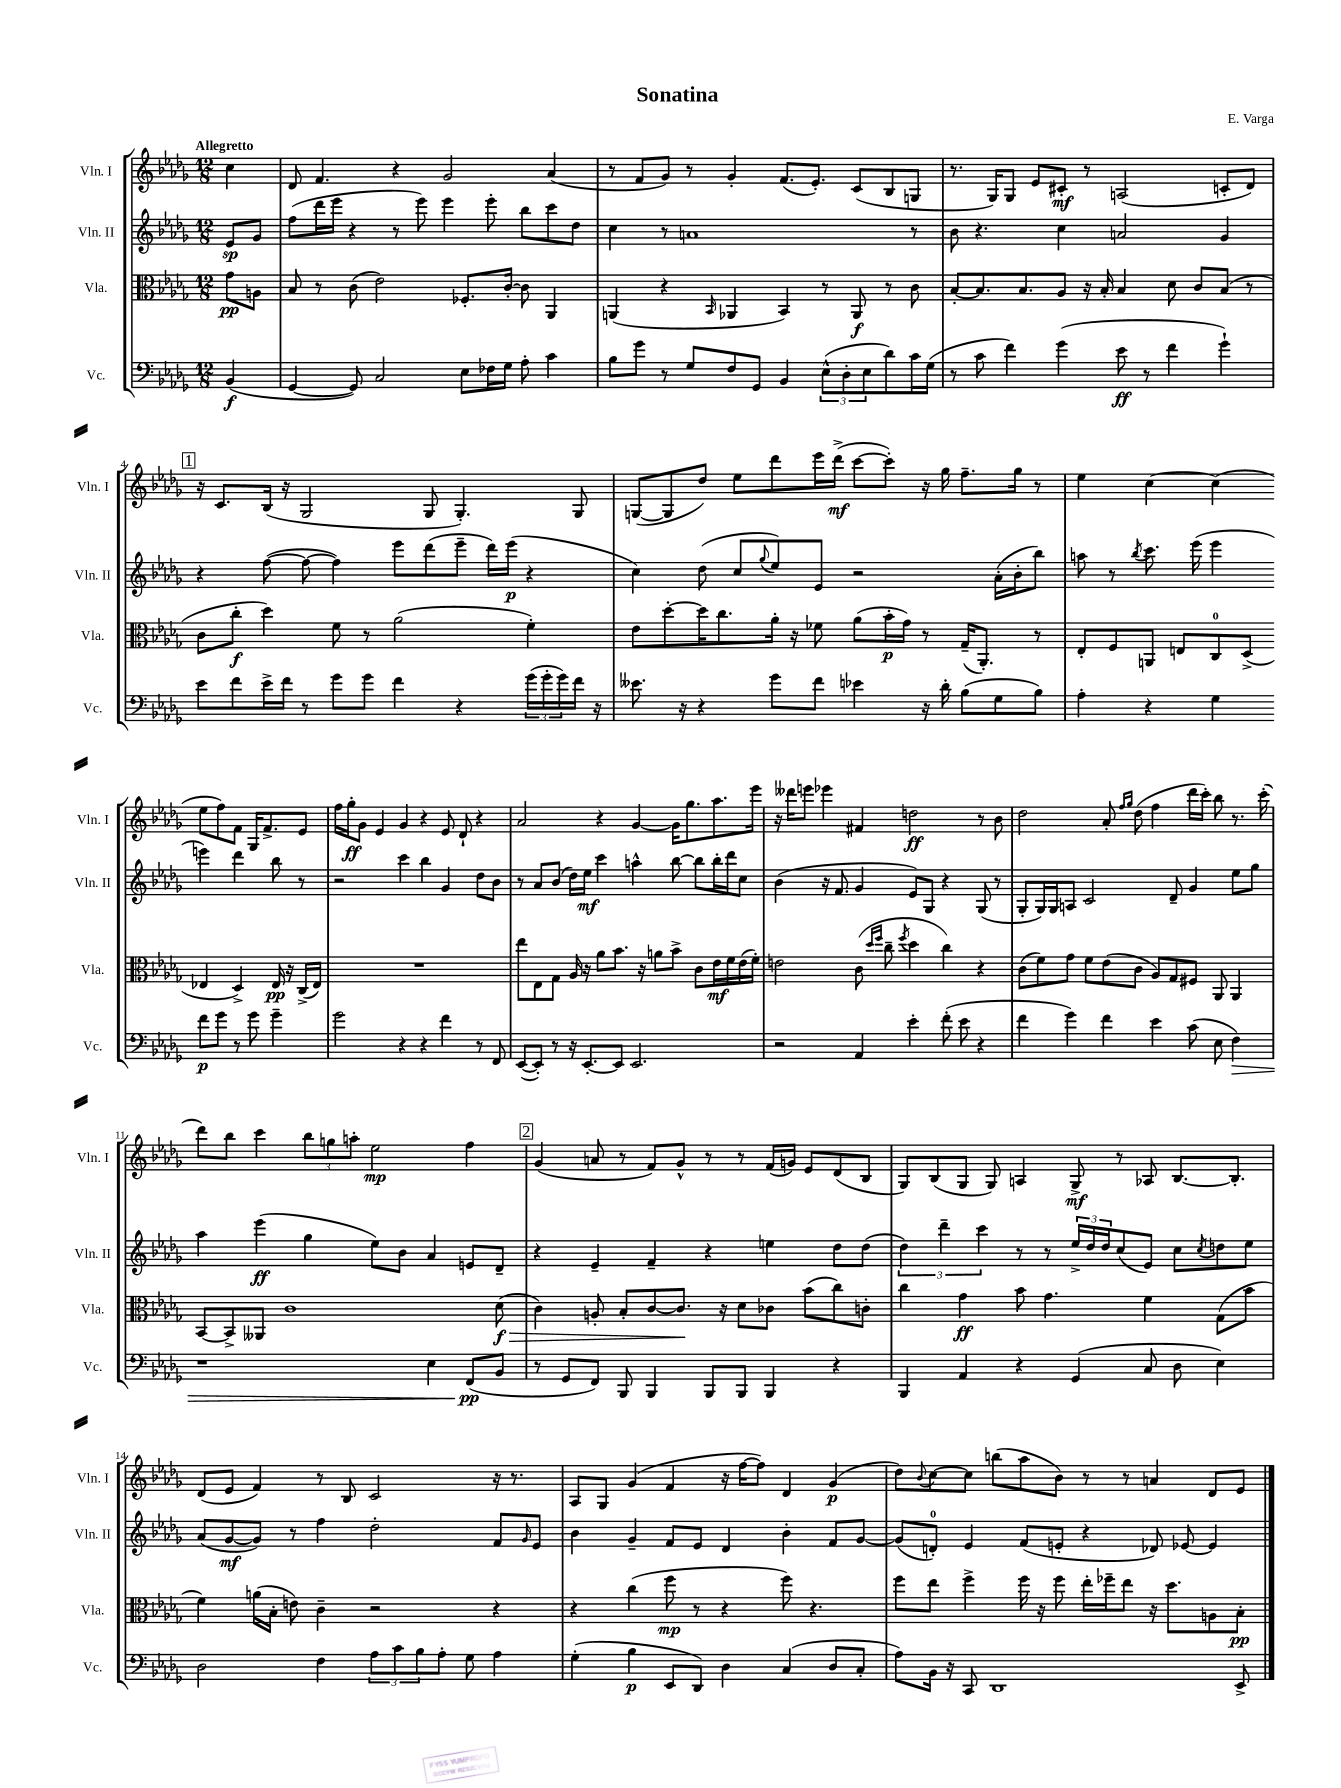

**kern	**dynam	**kern	**dynam	**kern	**dynam	**kern	**dynam
*part4	*part4	*part3	*part3	*part2	*part2	*part1	*part1
*staff4	*staff4	*staff3	*staff3	*staff2	*staff2	*staff1	*staff1
*I"Vc.	*	*I"Vla.	*	*I"Vln. II	*	*I"Vln. I	*
*I'Vc.	*	*I'Vla.	*	*I'Vln. II	*	*I'Vln. I	*
*clefF4	*	*clefC3	*	*clefG2	*	*clefG2	*
*k[b-e-a-d-g-]	*	*k[b-e-a-d-g-]	*	*k[b-e-a-d-g-]	*	*k[b-e-a-d-g-]	*
*M12/8	*	*M12/8	*	*M12/8	*	*M12/8	*
=	=	=	=	=	=	=	=
!	!	!	!	!	!	!LO:TX:a:B:t=Allegretto	!
(4BB-/	f	8g-\L	pp	8e-/L	sp	4cc\	.
.	.	8An\J	.	8g-/J	.	.	.
=1	=1	=1	=1	=1	=1	=1	=1
[4GG-/	.	8B-/	.	(8ff\L	.	8d-/	.
.	.	8r	.	16ddd-\L	.	4.f/	.
.	.	.	.	16eee-\JJ	.	.	.
8GG-/])	.	(8c\	.	4r	.	.	.
2C/	.	2e-\)	.	.	.	.	.
.	.	.	.	8r	.	4r	.
.	.	.	.	8eee-\)	.	.	.
.	.	.	.	4eee-\	.	2g-/	.
8E-\L	.	8.F-X'/L	.	.	.	.	.
16F-X\L	.	.	.	8eee-'\	.	.	.
16G-\JJ	.	[16c'/Jk	.	.	.	.	.
8A-'\	.	8c\]	.	8bb-\L	.	.	.
4c\	.	4AA-/	.	8ccc\	.	(4a-/	.
.	.	.	.	8dd-\J	.	.	.
=2	=2	=2	=2	=2	=2	=2	=2
8B-\L	.	(4AAn/	.	4cc\	.	8r	.
8g-\J	.	.	.	.	.	8f/L	.
8r	.	4r	.	8r	.	8g-/J)	.
8G-/L	.	.	.	1an	.	8r	.
.	.	16qqBB-/	.	.	.	.	.
8F/	.	4AA-X/	.	.	.	4g-'/	.
8GG-/J	.	.	.	.	.	.	.
4BB-/	.	4BB-/)	.	.	.	(8.f/L	.
.	.	.	.	.	.	8.e-'/J)	.
(12E-^^\L	.	8r	.	.	.	.	.
12D-'\	.	.	.	.	.	.	.
.	.	8AA-/	f	.	.	(8c/L	.
12E-\	.	.	.	.	.	.	.
8d-\)	.	8r	.	.	.	8B-/	.
16c\L	.	8c\	.	8r	.	8Gn/J	.
(16G-\JJ	.	.	.	.	.	.	.
=3	=3	=3	=3	=3	=3	=3	=3
8r	.	[8B-'/L	.	8b-\	.	8.r	.
8c\	.	8.B-/]	.	4.r	.	.	.
.	.	.	.	.	.	16G-/KL)	.
4f\)	.	.	.	.	.	8G-/J	.
.	.	8.B-/	.	.	.	.	.
.	.	.	.	.	.	8e-/L	.
(4g-\	.	8A-/J	.	4cc\	.	8c#X'/J	mf
.	.	16r	.	.	.	8r	.
.	.	16B-'/	.	.	.	.	.
8e-\	ff	4B-/	.	2an/	.	(2An/	.
8r	.	.	.	.	.	.	.
4f\	.	8d-\	.	.	.	.	.
.	.	8c/L	.	.	.	.	.
4g-`\)	.	(8B-/J	.	4g-/	.	8cn'/L	.
.	.	8r	.	.	.	8d-/J)	.
!!LO:LB:g=z
!!LO:REH:place=s1:t=1
=4	=4	=4	=4	=4	=4	=4	=4
8e-\L	.	8c\L	.	4r	.	16r	.
.	.	.	.	.	.	8.c/L	.
8f\	.	8cc'\J	f	.	.	.	.
16e-^\L	.	4dd-\)	.	([8ff\	.	(16B-/Jk	.
16f\JJ	.	.	.	.	.	16r	.
8r	.	.	.	8ff\_	.	2G-/	.
8g-\L	.	8f\	.	4ff\])	.	.	.
8g-\J	.	8r	.	.	.	.	.
4f\	.	(2a-\	.	8eee-\L	.	.	.
.	.	.	.	(8ddd-\	.	8G-/	.
4r	.	.	.	8eee-~\J	.	4.G-'/)	.
.	.	.	.	16ddd-\LL)	.	.	.
.	.	.	.	(16eee-\JJ	p	.	.
(24g-\LL	.	4f'\)	.	4r	.	.	.
24g-'\	.	.	.	.	.	.	.
24g-\)	.	.	.	.	.	.	.
16f\JJ	.	.	.	.	.	8G-/	.
16r	.	.	.	.	.	.	.
=5	=5	=5	=5	=5	=5	=5	=5
8.e--X\	.	8e-\L	.	4cc\)	.	([8Gn/L	.
.	.	[8dd-'\	.	.	.	8G/]	.
16r	.	.	.	.	.	.	.
4r	.	16dd-\K]	.	(8dd-\	.	8dd-/J)	.
.	.	8.cc\	.	.	.	.	.
.	.	.	.	8cc/L	.	8ee-\L	.
.	.	.	.	8qqgg-/	.	.	.
8g-\L	.	16a-'\Jk	.	8ee-/)	.	8ddd-\	.
.	.	16r	.	.	.	.	.
8f\J	.	8f-X\	.	8e-/J	.	16eee-\L	.
.	.	.	.	.	.	(16ddd-^\JJ	mf
4e-X\	.	(8a-\L	.	2r	.	[8ccc\L	.
.	.	16b-'\L	p	.	.	8ccc'\J])	.
.	.	16g-\JJ)	.	.	.	.	.
16r	.	8r	.	.	.	16r	.
16d-'\	.	.	.	.	.	16gg-\	.
(8B-\L	.	(16G-~/KL	.	.	.	8.ff~\L	.
.	.	8.AA-'/J)	.	.	.	.	.
8G-\	.	.	.	(16a-'\LL	.	.	.
.	.	.	.	16b-'\J	.	16gg-\Jk	.
8B-\J)	.	8r	.	8bb-\J)	.	8r	.
=6	=6	=6	=6	=6	=6	=6	=6
4A-'\	.	8E-'/L	.	8aan\	.	4ee-\	.
.	.	8F/	.	8r	.	.	.
.	.	.	.	8qbb-/	.	.	.
4r	.	8AAn/J	.	8.ccc\	.	[4cc\	.
.	.	8En/L	.	.	.	.	.
.	.	.	.	(16eee-\	.	.	.
4G-\	.	8C/	.	4eee-\	.	(4cc\]	.
.	.	(8D-^/J	.	.	.	.	.
8f\L	p	4E-X/	.	4eeen\)	.	8ee-\L	.
8g-\J	.	.	.	.	.	8ff\)	.
8r	.	4D-^/)	.	4ddd-\	.	8f\J	.
8g-\	.	.	.	.	.	16G-/KL	.
.	.	.	.	.	.	8.f^/	.
4g-~\	.	16E-/	pp	8bb-\	.	.	.
.	.	16r	.	.	.	.	.
.	.	(16C^/LL	.	8r	.	8e-/J	.
.	.	16E-/JJ)	.	.	.	.	.
!!LO:LB:g=z
=7	=7	=7	=7	=7	=7	=7	=7
2g-\	.	1.r	.	2r	.	16ff\LL	.
.	.	.	.	.	.	16gg-'\J	ff
.	.	.	.	.	.	8g-\J	.
.	.	.	.	.	.	4e-/	.
4r	.	.	.	4ccc\	.	4g-/	.
4r	.	.	.	4bb-\	.	4r	.
4f\	.	.	.	4g-/	.	8e-/	.
.	.	.	.	.	.	8d-`/	.
8r	.	.	.	8dd-\L	.	4r	.
8FF/	.	.	.	8b-\J	.	.	.
=8	=8	=8	=8	=8	=8	=8	=8
([8EE-/L	.	8ee-\L	.	8r	.	2a-/	.
8EE-'/J])	.	8E-\	.	8a-/L	.	.	.
8r	.	8G-\J	.	(8b-/J	.	.	.
16r	.	16A-/	.	16dd-\LL)	.	.	.
[8.EE-'/L	.	16r	.	16ee-\JJ	mf	.	.
.	.	8a-\L	.	4ccc\	.	4r	.
8EE-/J]	.	8.b-\J	.	.	.	.	.
2.EE-/	.	.	.	4aan^^\	.	[4g-/	.
.	.	16r	.	.	.	.	.
.	.	8an\L	.	.	.	.	.
.	.	8b-^\J	.	[8bb-\	.	16g-\KL]	.
.	.	.	.	.	.	8.gg-\	.
.	.	8c\L	.	8bb-\L]	.	.	.
.	.	16e-\L	mf	16bb-'\L	.	8.aa-\	.
.	.	16f\	.	16ddd-\J	.	.	.
.	.	(16e-\	.	8cc\J	.	.	.
.	.	16f'\JJ)	.	.	.	16eee-\Jk	.
=9	=9	=9	=9	=9	=9	=9	=9
2r	.	2en\	.	(4b-\	.	16r	.
.	.	.	.	.	.	16ddd--X\KL	.
.	.	.	.	.	.	8eeen\J	.
.	.	.	.	16r	.	4eee-X\	.
.	.	.	.	8.f/	.	.	.
4AA-/	.	(8c\	.	4g-/	.	4f#X/	.
.	.	16qqdd-/LL	.	.	.	.	.
.	.	16qqff/JJ	.	.	.	.	.
.	.	8cc~\	.	.	.	.	.
.	.	8qff/	.	.	.	.	.
4e-'\	.	4dd-\	.	8e-/L)	.	2ddn\	ff
.	.	.	.	8G-/J	.	.	.
(8f'\	.	4cc\)	.	4r	.	.	.
8e-\	.	.	.	.	.	.	.
4r	.	4r	.	(8G-/	.	8r	.
.	.	.	.	8r	.	8b-\	.
=10	=10	=10	=10	=10	=10	=10	=10
4f\	.	(8c\L	.	8G-'/L	.	2dd-\	.
.	.	8f\)	.	16G-/L)	.	.	.
.	.	.	.	16G-/J	.	.	.
4g-\)	.	8g-\J	.	8An/J	.	.	.
.	.	8f\L	.	2c/	.	.	.
4f\	.	(8e-\	.	.	.	8a-'/	.
.	.	.	.	.	.	16qqff/LL	.
.	.	.	.	.	.	16qqgg-/JJ	.
.	.	8c\J	.	.	.	(8dd-\	.
4e-\	.	8A-/L)	.	.	.	4ff\	.
.	.	8G-/	.	8d-~/	.	.	.
(8c\	.	8F#X/J	.	4g-/	.	16ddd-\LL	.
.	.	.	.	.	.	16ccc'\JJ)	.
8E-\	.	8AA-/	.	.	.	8bb-\	.
!	!LO:HP:b	!	!	!	!	!	!
4F\)	>	4AA-/	.	8ee-\L	.	8.r	.
.	.	.	.	8gg-\J	.	.	.
.	.	.	.	.	.	(16ccc'\	.
!!LO:LB:g=z
=11	=11	=11	=11	=11	=11	=11	=11
1r	.	[8BB-/L	.	4aa-\	.	8ddd-\L)	.
.	.	8BB-^/]	.	.	.	8bb-\J	.
.	.	8AA--X/J	.	(4eee-\	ff	4ccc\	.
.	.	1c	.	.	.	.	.
.	.	.	.	4gg-\	.	12bb-\L	.
.	.	.	.	.	.	12ggn\	.
.	.	.	.	.	.	12aan'\J	.
.	.	.	.	8ee-\L)	.	2ee-\	mp
.	.	.	.	8b-\J	.	.	.
4E-\	.	.	.	4a-/	.	.	.
(8FF/L	pp	.	.	8en/L	.	4ff\	.
!	!	!	!LO:HP:b	!	!	!	!
8BB-/J	]	(8d-\	> f	8d-~/J	.	.	.
!!LO:REH:place=s1:t=2
=12	=12	=12	=12	=12	=12	=12	=12
8r	.	4c\)	.	4r	.	(4g-/	.
8GG-/L	.	.	.	.	.	.	.
8FF/J)	.	8An'/	.	4e-~/	.	8an/	.
8BBB-/	.	8B-'/L	.	.	.	8r	.
4BBB-/	.	[8c/	.	4f~/	.	8f/L)	.
.	.	8.c/J]	.	.	.	8g-^^/J	.
8BBB-/L	.	.	.	4r	.	8r	.
.	.	16r	]	.	.	.	.
8BBB-/J	.	8d-\L	.	.	.	8r	.
4BBB-/	.	8c-X\J	.	4een\	.	(16f/LL	.
.	.	.	.	.	.	16gn/JJ)	.
.	.	(8b-\L	.	.	.	8e-/L	.
4r	.	8cc\)	.	8dd-\L	.	(8d-/	.
.	.	8cn'\J	.	(8dd-\J	.	8B-/J	.
=13	=13	=13	=13	=13	=13	=13	=13
4BBB-/	.	4cc\	.	6dd-\)	.	8G-/L)	.
.	.	.	.	.	.	(8B-/	.
.	.	.	.	6ddd-~\	.	.	.
4AA-/	.	4g-\	ff	.	.	8G-/J	.
.	.	.	.	6ccc\	.	.	.
.	.	.	.	.	.	8G-/)	.
4r	.	8b-\	.	8r	.	4An/	.
.	.	4.g-\	.	8r	.	.	.
(4GG-/	.	.	.	24ee-^/LL	.	8G-^/	mf
.	.	.	.	24dd-/	.	.	.
.	.	.	.	24dd-/J	.	.	.
.	.	.	.	(8cc/	.	8r	.
8C/	.	4f\	.	8e-/J)	.	8A-X/	.
8D-\	.	.	.	8cc\L	.	[8.B-/L	.
.	.	.	.	8qcc/	.	.	.
4E-\)	.	(8G-\L	.	8ddn\	.	.	.
.	.	.	.	.	.	8.B-'/J]	.
.	.	8b-\J	.	8ee-\J	.	.	.
!!LO:LB:g=z
=14	=14	=14	=14	=14	=14	=14	=14
2D-\	.	4f\)	.	(8a-/L	.	(8d-/L	.
.	.	.	.	[8g-/	mf	8e-/J	.
.	.	(16an\LL	.	8g-/J])	.	4f/)	.
.	.	16B-'\JJ	.	.	.	.	.
.	.	8en\)	.	8r	.	.	.
4F\	.	4c~\	.	4ff\	.	8r	.
.	.	.	.	.	.	8B-/	.
12A-\L	.	2r	.	2dd-'\	.	2c/	.
12c\	.	.	.	.	.	.	.
12B-\	.	.	.	.	.	.	.
8A-'\J	.	.	.	.	.	.	.
8G-\	.	.	.	.	.	.	.
4A-\	.	4r	.	8f/L	.	16r	.
.	.	.	.	.	.	8.r	.
.	.	.	.	16qqg-/	.	.	.
.	.	.	.	8e-/J	.	.	.
=15	=15	=15	=15	=15	=15	=15	=15
(4G-'\	.	4r	.	4b-\	.	8A-/L	.
.	.	.	.	.	.	8G-/J	.
4B-\	p	(4cc\	.	4g-~/	.	(4g-/	.
8EE-/L	.	8ff\	mp	8f/L	.	4f/	.
8DD-/J)	.	8r	.	8e-/J	.	.	.
4D-\	.	4r	.	4d-/	.	16r	.
.	.	.	.	.	.	[16ff\KL	.
.	.	.	.	.	.	8ff\J])	.
(4C/	.	8ff\)	.	4b-'\	.	4d-/	.
.	.	4.r	.	.	.	.	.
8D-/L	.	.	.	8f/L	.	(4g-/	p
8C'/J	.	.	.	[8g-/J	.	.	.
=16	=16	=16	=16	=16	=16	=16	=16
8A-\L)	.	8ff\L	.	(8g-/L]	.	8dd-\L)	.
.	.	.	.	.	.	8qqb-/	.
16BB-\Jk	.	8ee-\J	.	8dn'/J)	.	[8cc\	.
16r	.	.	.	.	.	.	.
8CC/	.	4ff^\	.	4e-/	.	8cc\J]	.
1DD-	.	.	.	.	.	(8bbn\L	.
.	.	16ff\	.	(8f/L	.	8aa-\	.
.	.	16r	.	.	.	.	.
.	.	8ff\	.	8en'/J	.	8b-\J)	.
.	.	16ee-'\LL	.	4r	.	8r	.
.	.	16ff-X~\J	.	.	.	.	.
.	.	8ee-\J	.	.	.	8r	.
.	.	16r	.	8d-X/)	.	4an/	.
.	.	8.dd-\L	.	.	.	.	.
.	.	.	.	[8e-X/	.	.	.
.	.	8An\	.	4e-/]	.	8d-/L	.
8EE-^/	.	8B-'\J	pp	.	.	8e-/J	.
==	==	==	==	==	==	==	==
*-	*-	*-	*-	*-	*-	*-	*-
